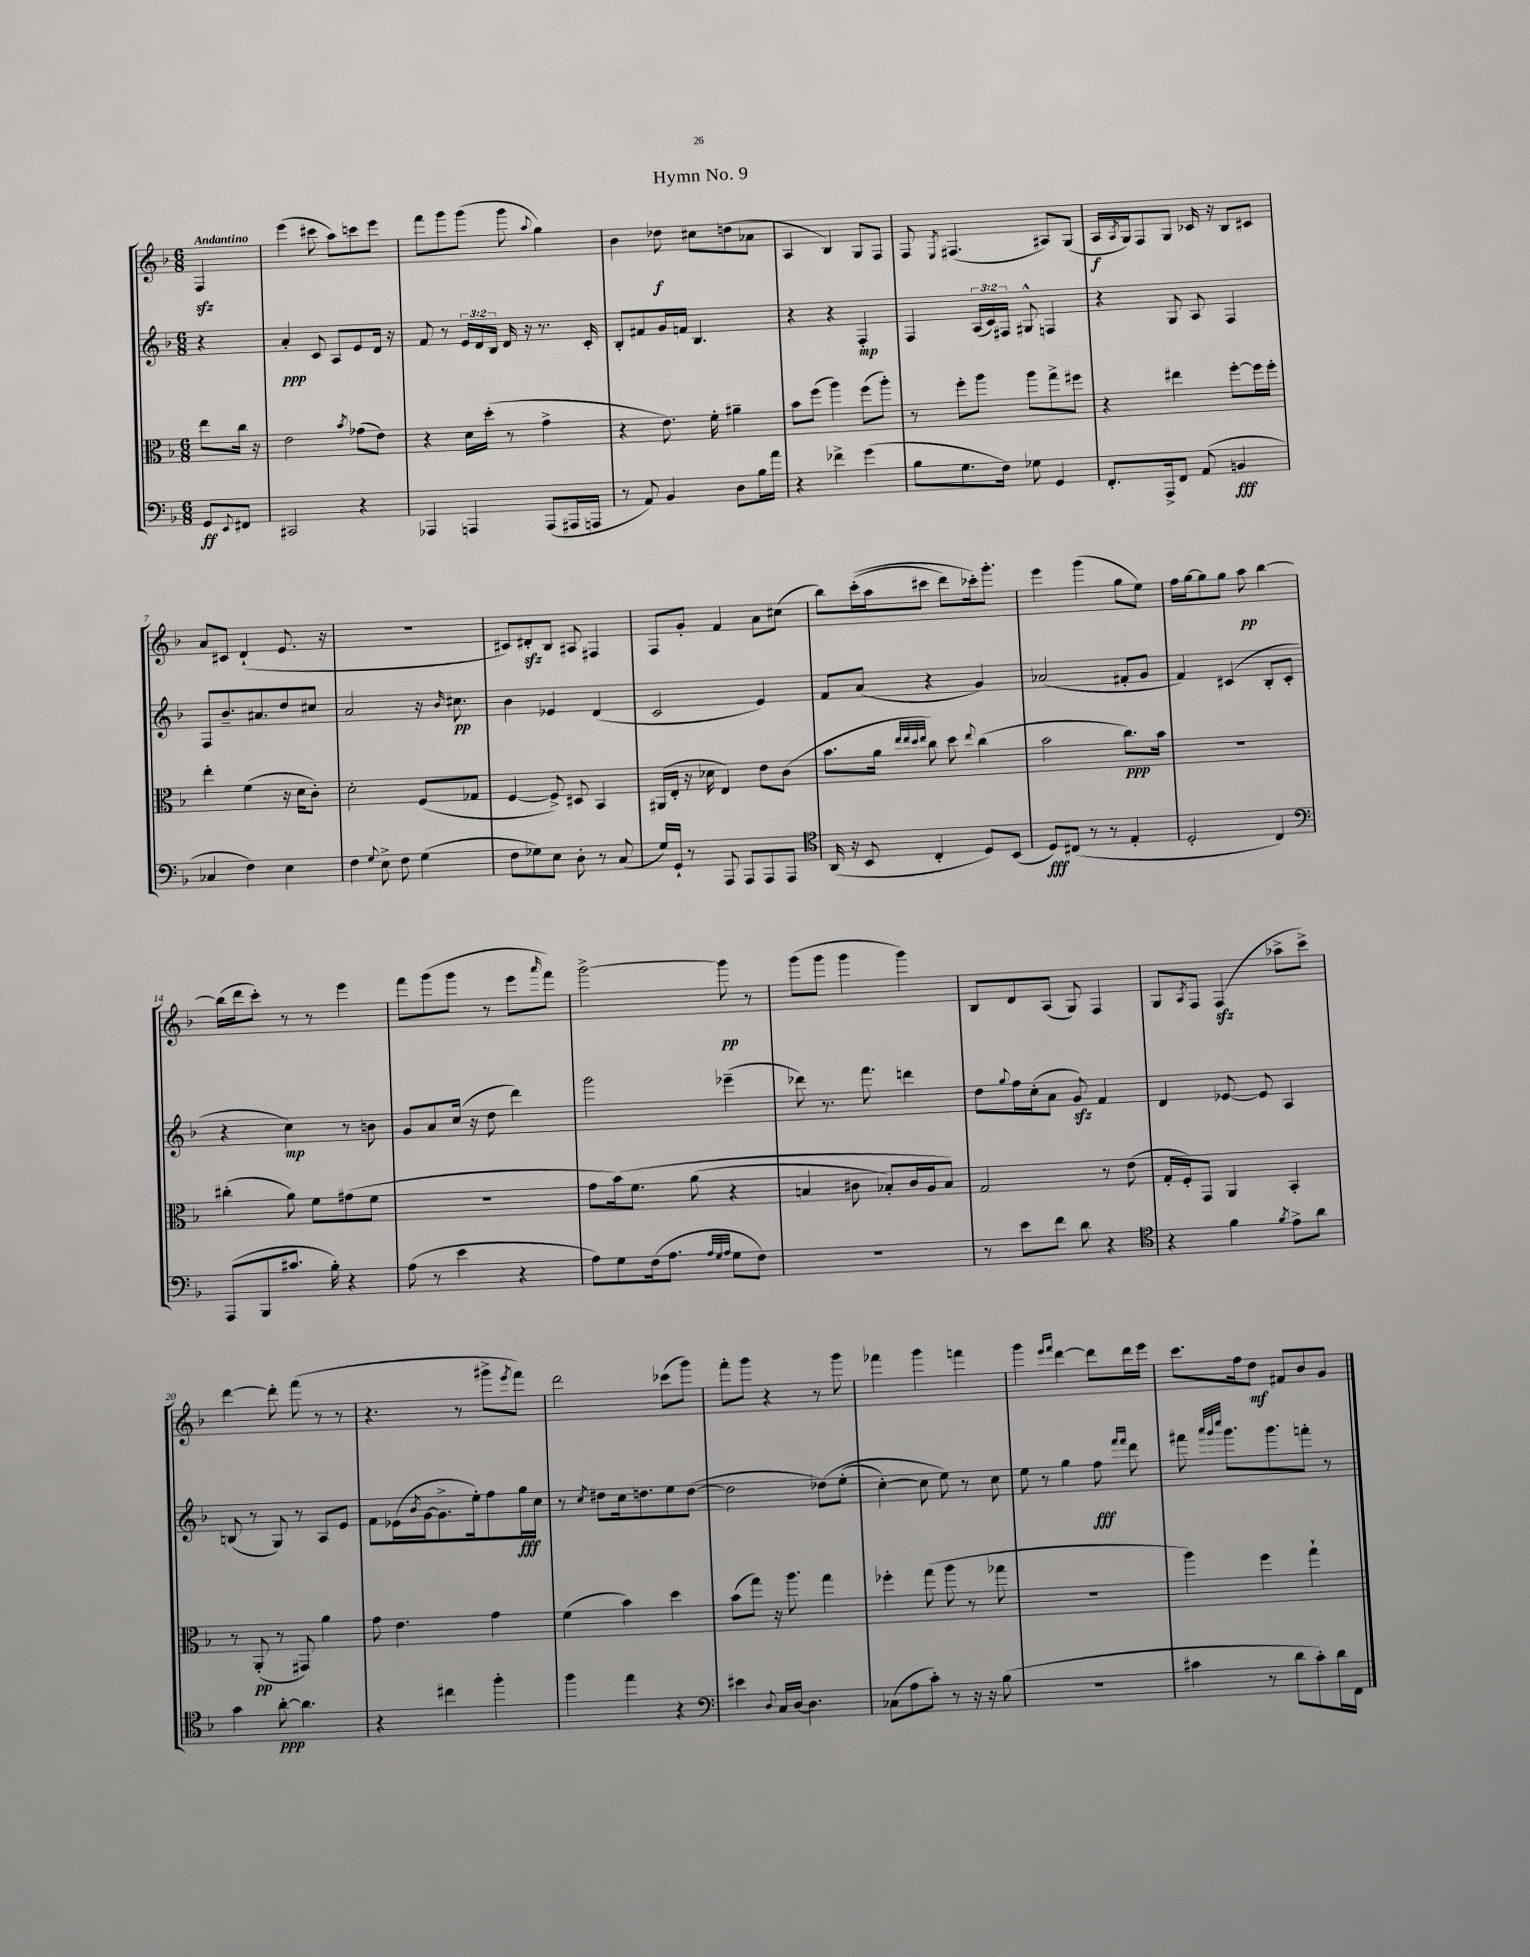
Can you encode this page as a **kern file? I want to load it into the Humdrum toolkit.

**kern	**kern	**kern	**kern
*staff4	*staff3	*staff2	*staff1
*clefF4	*clefC3	*clefG2	*clefG2
*k[b-]	*k[b-]	*k[b-]	*k[b-]
*M6/8	*M6/8	*M6/8	*M6/8
8GG	8ee	4r	4F
8qqEE	.	.	.
8FF#	16cc	.	.
.	16r	.	.
=	=	=	=
2CC#	2e	4a'	(4eee
.	.	8c	8ccc#
.	.	8A	8aa)
.	8qb-	.	.
4r	(8g-	8e	8ccc
.	8e)	16d	8eee
.	.	16r	.
=	=	=	=
4AAA-	4r	8f	8fff
.	.	8r	8ggg
4AAA	16d	24e	(8ggg
.	.	24d	.
.	(16dd'	.	.
.	.	24B-	.
.	8r	16d	8ggg
.	.	16r	.
.	.	.	8qqaa
(8AAA	4g^	8.r	4gg)
16AAA#	.	.	.
16AAA	.	16c'	.
=	=	=	=
8r	4r	8B-'	4b-
8AA)	.	8f#	.
4BB-	8.e)	16g	8dd-
.	.	16f	.
.	.	4.B-	8cc#
.	16f'	.	.
8D	4a#~	.	(8dd
16B-	.	.	8a-
16a	.	.	.
=	=	=	=
4r	8b-	4r	4A
.	(8ff	.	.
4f-^	4aa)	4r	4B-)
(4g	(8ff	4F'	8G
.	8aa')	.	8F
=	=	=	=
8B-	8r	4F	8F
.	.	.	8qE
8.G	8ff'	.	(4.F#
.	8aa	(24A	.
.	.	24c)	.
16F)	.	.	.
.	.	24F#	.
8G-	8aa	8G#^^	.
4GG	8gg^	4F	8A#)
.	8ff#	.	(8G
=	=	=	=
8.FF'	4r	4r	16A
.	.	.	8qA
.	.	.	16G)
.	.	.	8F
16AAA^	.	.	.
8FF	4ee#	8G	8G
(8AA	.	8A	16c-
.	.	.	16r
4BB	[8ff'	4F	8B-
.	16ff]	.	8c#
.	16ff'	.	.
=	=	=	=
4C-	4ee'	8F	8a
.	.	8.b-~	8c#
4F)	(4f	.	(4d`
.	.	8.a#	.
4E	16r	8dd	8.e
.	16d	.	.
.	8c')	8cc#	.
.	.	.	16r
=	=	=	=
4F	2d'	2a	2.r
8qqG	.	.	.
8E^	.	.	.
8F	.	.	.
(4G	(8F	16r	.
.	.	16qqb-	.
.	.	8.cc#	.
.	8G-	.	.
=	=	=	=
8F	[4F	4b-	8c#)
8G-)	.	.	8d#'
8E	8F^])	4e-	8B-
8D'	8D#	.	8A#
8r	4BB-	(4d	4F#
(8C	.	.	.
=	=	=	=
16G)	(16AA#	2c	8F
16GG`	16E'	.	.
8r	16r	.	8g'
.	16d-	.	.
8AAA	4E)	.	4f
8AAA	.	.	.
8AAA	8e	4e)	8a
8AAA	(8c	.	(8cc#
=	=	=	=
*clefC4	*	*	*
(16AA	8.b-	8f	8bb-)
16r	.	.	.
8BB-	.	(8a	&((16ccc'
.	16a	.	16aa
.	32qqee	.	.
.	32qqee	.	.
.	32qqdd	.	.
.	32qqee	.	.
4C'	8cc)	4r	8ccc#
.	8dd	.	8ddd)
.	8qqee	.	.
8D)	(4cc	4g)	16ccc-'&)
.	.	.	8.ggg'
(8BB-	.	.	.
=	=	=	=
8D)	2b-	(2a-	4eee
(8C#	.	.	.
8r	.	.	(4ggg
8r	.	.	.
4E'	8.cc)	8f#'	8gg
.	.	8g	8ee)
.	16b-	.	.
=	=	=	=
2D'	2.r	4f)	16ff
.	.	.	[16gg
.	.	.	8gg]
.	.	(4c#	8gg
.	.	.	8aa
4C)	.	8B-'	[4bb-
.	.	8c#'	.
=	=	=	=
*clefF4	*	*	*
(8AAA	(4cc#'	4r	(16bb-]
.	.	.	16ddd
8BBB-	.	.	8ccc')
8.c#	8a)	4cc)	8r
.	8f	.	8r
16B-')	.	.	.
4r	(8g#	8r	4eee
.	8f	8b	.
=	=	=	=
(8A	2.r	8g	8fff
8r	.	8a	(8ggg
4e	.	(16cc	8ggg
.	.	16r	.
.	.	8dd	8r
4r	.	4ddd)	8eee
.	.	.	16qqaaa
.	.	.	8fff)
=	=	=	=
8A)	8g	2ggg	[2ggg^
8G	&(16b-)	.	.
.	8.f	.	.
(16F	.	.	.
8.A	.	.	.
.	(8a	.	.
32qqA	.	.	.
32qqG	.	.	.
32qqA	.	.	.
8G	4r	(4eee-~	8ggg]
8F)	.	.	8r
=	=	=	=
2.r	4B	8ddd-)	(8ggg
.	.	8.r	8ggg
.	8c#	.	4ggg
.	.	8.fff	.
.	8B-')	.	.
.	16c#	4ddd	4ggg)
.	16A	.	.
.	8B-&)	.	.
=	=	=	=
8r	2G	8dd	8B-
.	.	8qqgg	.
8e	.	16ff	8d
.	.	(16cc'	.
8f	.	8a	(8A
8d	.	8g)	8G)
4r	8r	4f	4F
.	(8e	.	.
=	=	=	=
*clefC4	*	*	*
4r	16G'	4d	8G
.	16F')	.	.
.	.	.	8qA
.	8GG	.	8F
4f	4AA	[8e-	(4F
.	.	8e-]	.
8qf	.	.	.
8e^	4BB-'	4A	8aa-^
8a	.	.	8ccc^)
=	=	=	=
4g	8r	(8B	[4ddd
.	(8AA'	8r	.
[8a'	8r	8G)	8ddd']
4.a]	8GG#)	8r	(8fff
.	4a	8A	8r
.	.	8e	8r
=	=	=	=
4r	8g	8f	4.r
.	4.e	(16e-	.
.	.	8qb-	.
.	.	[16g	.
4cc#	.	8.g^]	.
.	.	.	8r
.	.	16ee')	.
4ff'	4g	8ff	8ggg#^
.	.	.	8qeee
.	.	16gg	8fff)
.	.	16cc	.
=	=	=	=
4ff	(4f	8r	2ddd
.	.	8qcc	.
.	.	8dd#	.
4ee	4b-)	16cc	.
.	.	8.dd	.
4r	4dd	8ee	(8ccc-
.	.	([8dd	8ggg)
=	=	=	=
*clefF4	*	*	*
4e#	(8b-	2dd]	8fff'
.	8gg)	.	8ggg
8qqD	.	.	.
16C	16r	.	4r
[16D	8.aa	.	.
4.D]	.	.	.
.	4gg	&(8dd-)	8r
.	.	(8ee'	8ggg
=	=	=	=
(8C-	4ff-'	[4cc')	4fff-
8A	.	.	.
8c')	(8gg	8cc]	4ggg
8r	8aa	8ee&)	.
16r	8r	8r	4fff
16r	.	.	.
(8B-	8gg-	8cc	.
=	=	=	=
2.r	2.r	8ee	4ggg
.	.	8r	.
.	.	.	16qqeee
.	.	.	16qqfff
.	.	4gg	[4ddd
.	.	8ff	8ddd]
.	.	16qqfff	.
.	.	16qqfff	.
.	.	8ddd	16ddd
.	.	.	16eee
=	=	=	=
4c#	4aa)	8fff#	8.ccc
.	.	32qqaaa	.
.	.	32qqggg	.
.	.	32qqcccc	.
.	.	8.ggg	.
.	.	.	16ff
8r	4ff	.	8dd
.	.	8.ggg	.
8d	.	.	8f#
8c#')	4gg`	8fff'	8b-
16d	.	8r	8g
16FF	.	.	.
==	==	==	==
*-	*-	*-	*-
